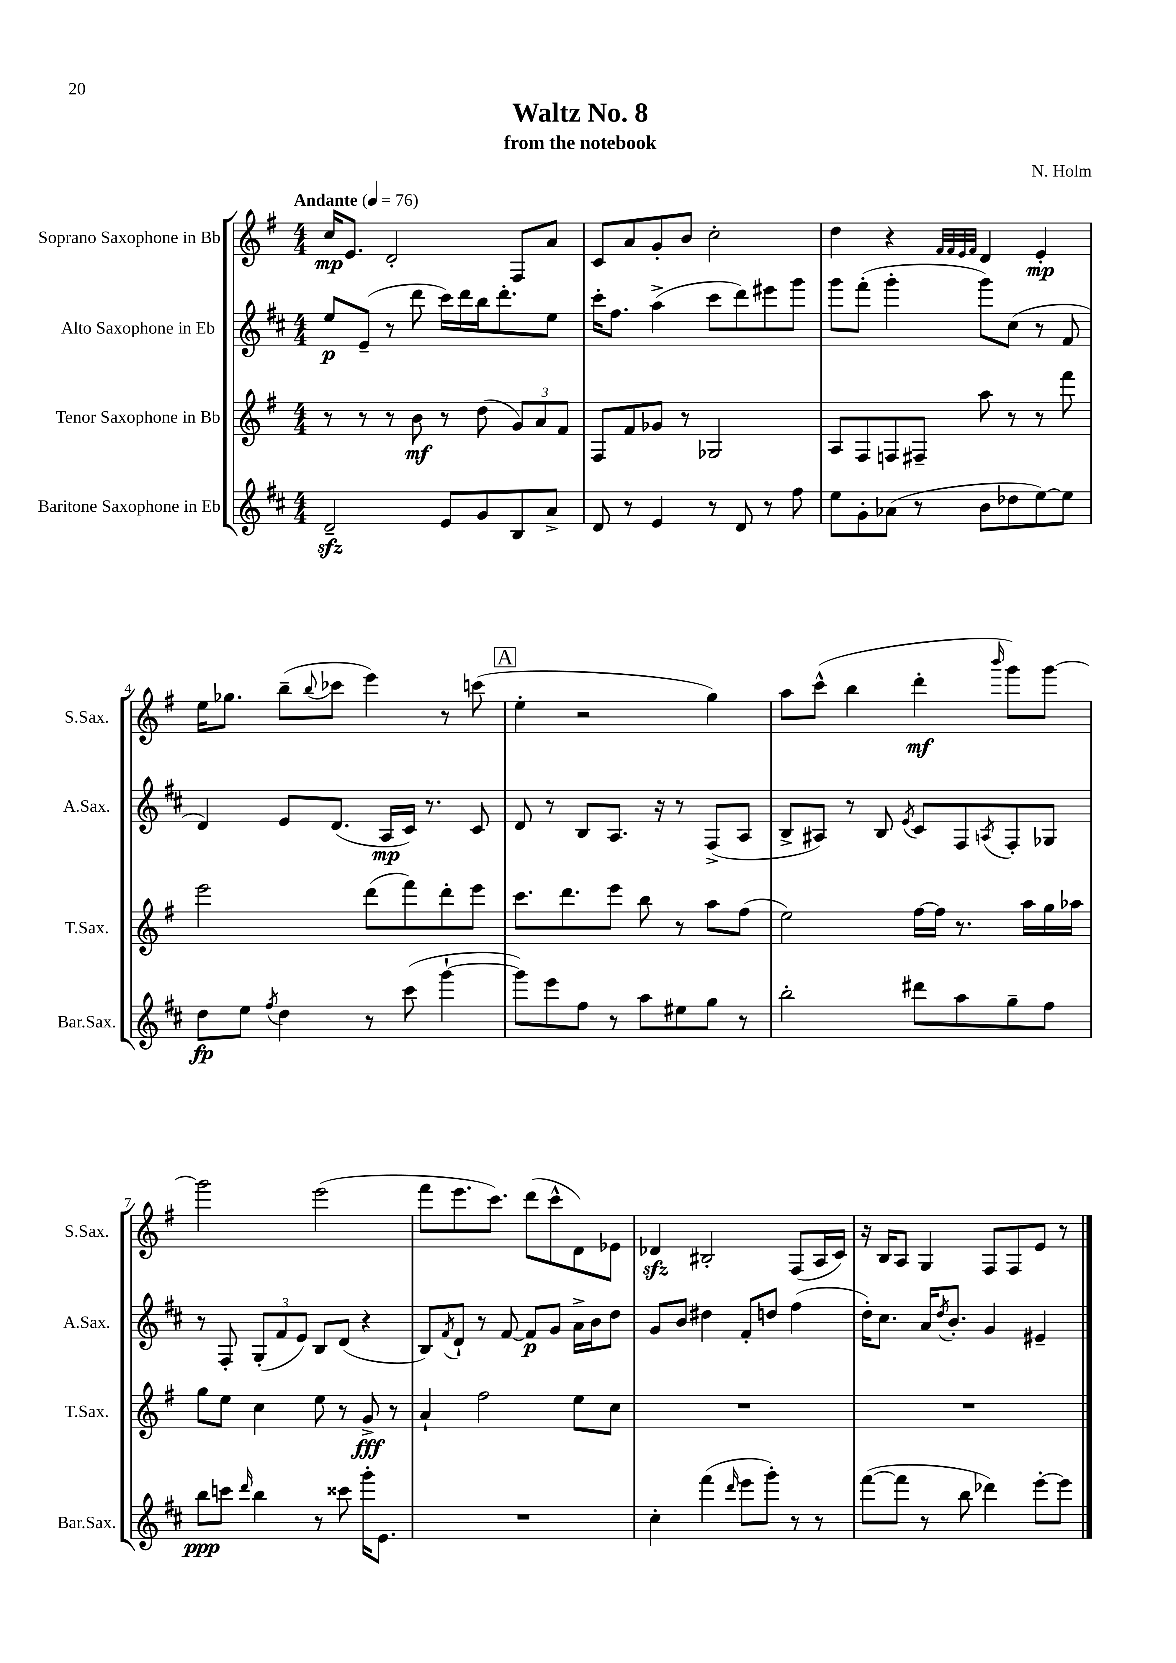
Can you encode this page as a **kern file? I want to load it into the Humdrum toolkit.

**kern	**kern	**kern	**kern
*staff4	*staff3	*staff2	*staff1
*clefG2	*clefG2	*clefG2	*clefG2
*k[f#c#]	*k[f#]	*k[f#c#]	*k[f#]
*M4/4	*M4/4	*M4/4	*M4/4
*MM76	*MM76	*MM76	*MM76
2d~	8r	8ee	16cc
.	.	.	8.e
.	8r	(8e~	.
.	8r	8r	2d'
.	8b	8ddd	.
8e	8r	16ccc#)	.
.	.	16ddd	.
8g	(8dd	16bb	.
.	.	8.ddd'	.
8B	12g)	.	8F#
.	12a	.	.
8a^	.	8ee	8a
.	12f#	.	.
=	=	=	=
8d	8F#	16ccc#'	8c
.	.	8.ff#	.
8r	8f#	.	8a
4e	8g-	(4aa^	8g'
.	8r	.	8b
8r	2G-	8ccc#	2cc'
8d	.	8ddd)	.
8r	.	8eee#	.
8ff#	.	8ggg	.
=	=	=	=
8ee	8A	8ggg	4dd
8g'	8F#	(8fff#'	.
(8a-	8F	4ggg'	4r
8r	8F#~	.	.
.	.	.	32qqf#
.	.	.	32qqf#
.	.	.	32qqe
.	.	.	32qqf#
8b	8aa	8ggg)	4d
8dd-	8r	(8cc#	.
[8ee)	8r	8r	4e'
8ee]	8fff#	8f#	.
=	=	=	=
8dd	2eee	4d)	16ee
.	.	.	8.gg-
8ee	.	.	.
8qff#	.	.	.
4dd	.	8e	(8bb~
.	.	.	8qqbb
.	.	(8.d	8ccc-
8r	(8ddd	.	4eee)
.	.	16A	.
(8ccc#	8fff#)	16c#)	.
.	.	8.r	.
[4ggg`	8ddd'	.	8r
.	8eee	8c#	(8ccc
=	=	=	=
8ggg])	8.ccc	8d	4ee'
8eee	.	8r	.
.	8.ddd	.	.
8ff#	.	8B	2r
8r	8eee	8.A	.
8aa	8bb	.	.
.	.	16r	.
8ee#	8r	8r	.
8gg	8aa	(8F#^	4gg)
8r	(8ff#	8A	.
=	=	=	=
2bb'	2ee)	8B^	8aa
.	.	8A#)	(8ccc^^
.	.	8r	4bb
.	.	8B	.
.	.	8qe	.
8ddd#	[16ff#	8c#	4ddd'
.	16ff#]	.	.
8aa	8.r	8F#	.
.	.	8qA	16qqbbb
8gg~	.	8F#'	8ggg)
.	16aa	.	.
8ff#	16gg	8G-	[8ggg
.	16aa-	.	.
=	=	=	=
8bb	8gg	8r	2ggg]
8ccc	8ee	8F#'	.
16qqddd	.	.	.
4bb	4cc	(12G'	.
.	.	12f#	.
.	.	12e)	.
8r	8ee	8B	(2eee
8ccc##	8r	(8d	.
16ggg'	8g^	4r	.
8.e	.	.	.
.	8r	.	.
=	=	=	=
1r	4a`	8B)	8fff#
.	.	8qf#	.
.	.	8d`	8.eee
.	2ff#	8r	.
.	.	.	8.ccc)
.	.	[8f#	.
.	.	8f#]	(8ddd
.	.	8g	8ccc^^
.	8ee	16a^	8d)
.	.	16b	.
.	8cc	8dd	8e-
=	=	=	=
4cc#'	1r	8g	4d-
.	.	8b	.
(4fff#	.	4dd#	2B#'
16qqddd	.	.	.
8eee	.	8f#'	.
8ggg')	.	8dd	.
8r	.	(4ff#	(8F#
8r	.	.	16A
.	.	.	16c)
=	=	=	=
([8fff#	1r	16dd')	16r
.	.	8.cc#	16B
8fff#]	.	.	8A
8r	.	16a	4G
.	.	8qdd	.
.	.	8.b'	.
8bb	.	.	.
4ddd-)	.	4g	8F#
.	.	.	8F#
[8eee'	.	4e#~	8e
8eee]	.	.	8r
==	==	==	==
*-	*-	*-	*-
